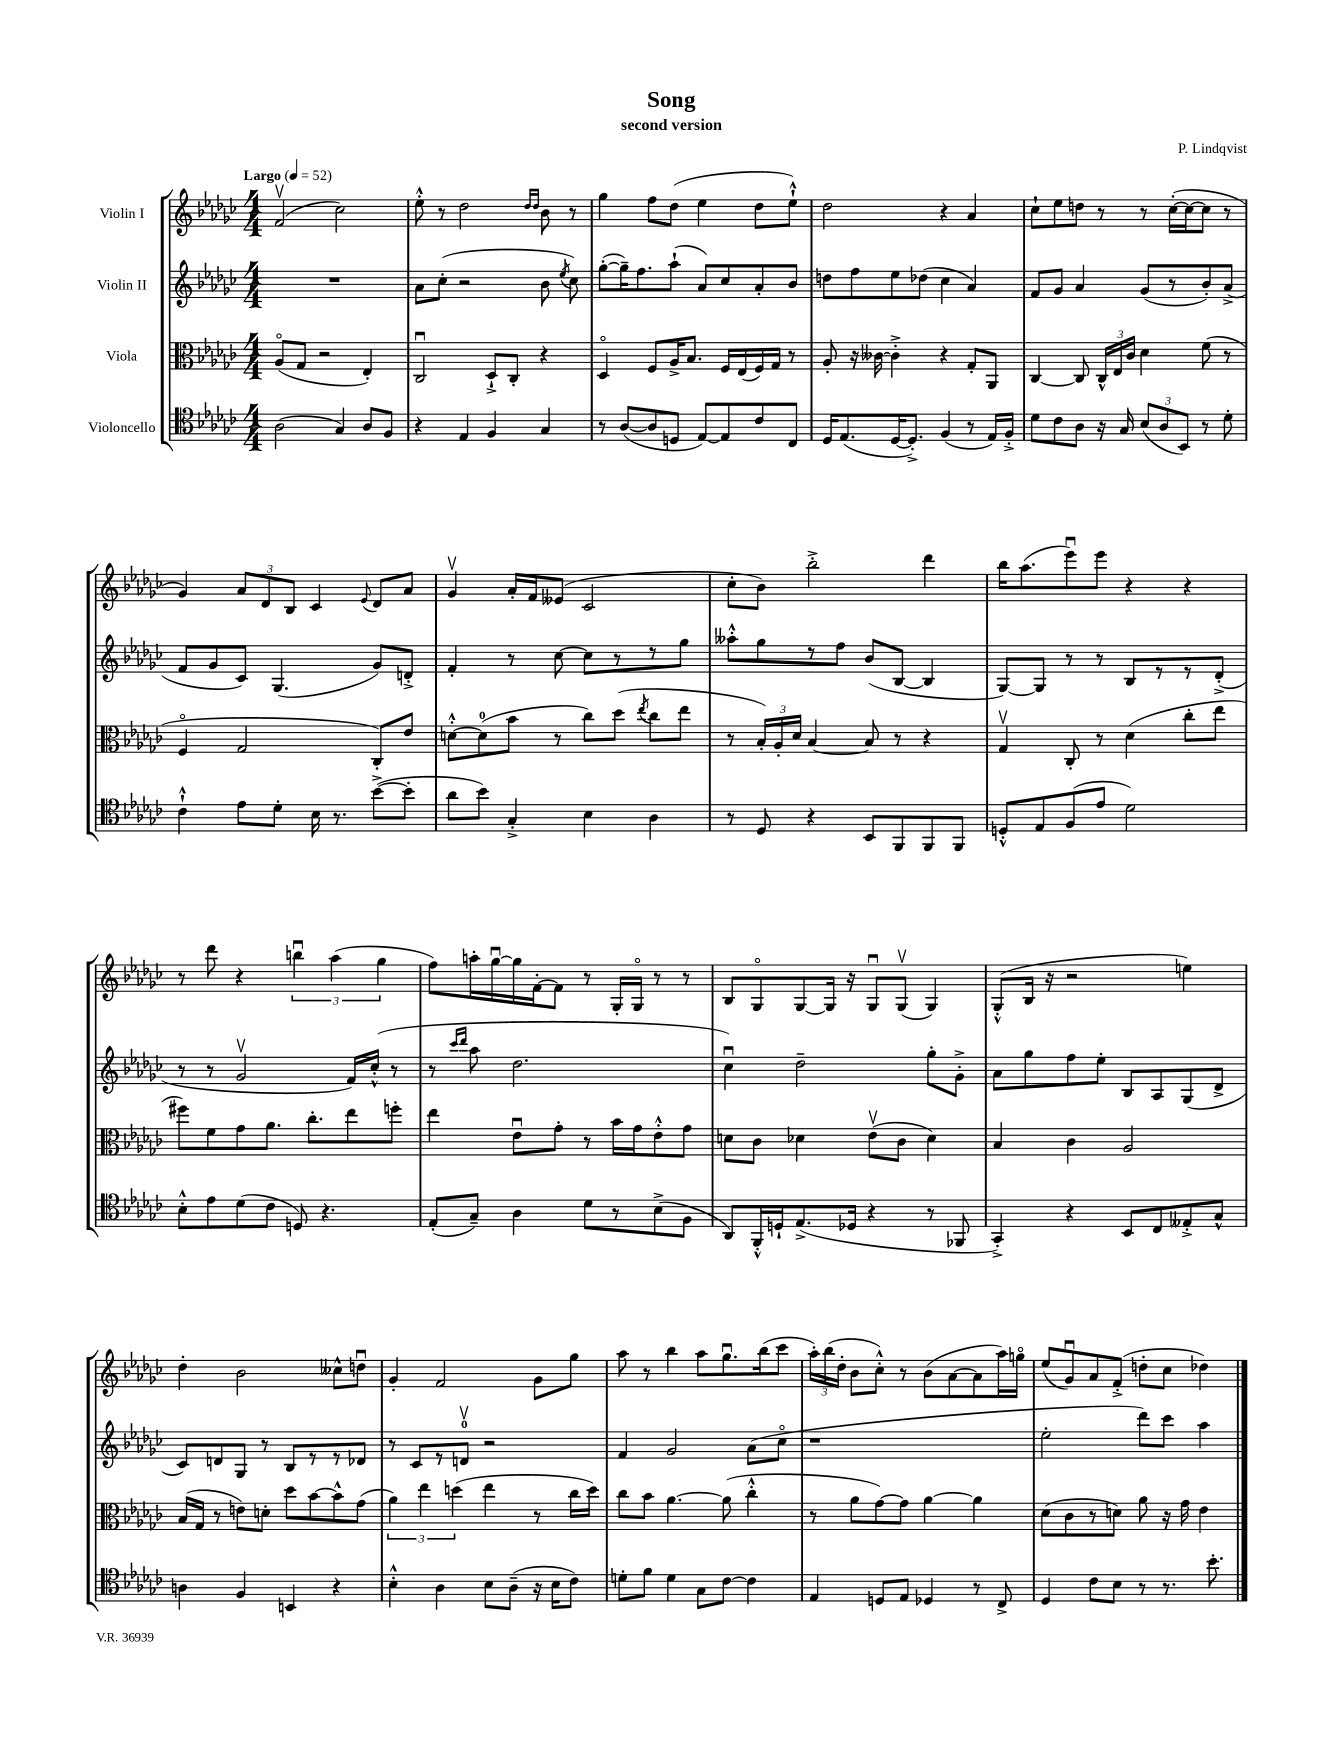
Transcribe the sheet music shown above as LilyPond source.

\header { title = "Song" composer = "P. Lindqvist" subtitle = "second version" }
<<
\new StaffGroup <<
\new Staff = "s0" \with { instrumentName = "Violin I" } {
    \clef treble \key ges \major \numericTimeSignature \time 4/4 \tempo "Largo" 4 = 52
    \autoBeamOff f'2\upbow( ces''2) |
    ees''8-.-^ r8 des''2 \grace { des''16[ des''16] } bes'8 r8 |
    ges''4 f''8[ des''8]( ees''4 des''8[ ees''8]-!-^) |
    des''2 r4 aes'4 |
    ces''8[-! ees''8 d''8] r8 r8 ces''16[~-.( ces''16~ ces''8] r8 |
    ges'4) \tuplet 3/2 { aes'8[ des'8 bes8] } ces'4 \appoggiatura { ees'8 } des'8[ aes'8] |
    ges'4\upbow aes'16[-. f'16 eeses'8]( ces'2 |
    ces''8[-. bes'8]) bes''2-.-> des'''4 |
    bes''16[ aes''8.( ees'''8\downbow) ees'''8] r4 r4 |
    r8 des'''8 r4 \tuplet 3/2 { b''4\downbow aes''4( ges''4 } |
    f''8[) a''16-. ges''16~\downbow ges''16 f'16~-. f'8] r8 ges16[-. ges16]\flageolet r8 r8 |
    bes8[ ges8\flageolet ges8~ ges16] r16 ges8[\downbow ges8]\upbow( ges4) |
    ges8[-.-^( bes16] r16 r2 e''4) |
    des''4-. bes'2 ceses''8[-^ d''8]\downbow |
    ges'4-. f'2 ges'8[ ges''8] |
    aes''8 r8 bes''4 aes''8[ ges''8.\downbow bes''16( ces'''8] |
    \tuplet 3/2 { aes''16[-.) bes''16( des''16]-. } bes'8[ ces''8]-.-^) r8 bes'8[( aes'8~ aes'8 aes''16) g''16]\flageolet |
    ees''8[( ges'8\downbow) aes'8 f'8]-.->( d''8[-. ces''8] des''4) \bar "|." |
}
\new Staff = "s1" \with { instrumentName = "Violin II" } {
    \clef treble \key ges \major \numericTimeSignature \time 4/4
    \autoBeamOff R1 |
    aes'8[ ces''8]-.( r2 bes'8 \acciaccatura { ees''8 } ces''8) |
    ges''8[~-.( ges''16--) f''8. aes''8]-!( aes'8[) ces''8 aes'8-. bes'8] |
    d''8[ f''8 ees''8 des''8]( ces''4 aes'4) |
    f'8[ ges'8] aes'4 ges'8[( r8 bes'8-.) aes'8]->( |
    f'8[ ges'8 ces'8]) ges4.( ges'8[) d'8]-.-> |
    f'4-. r8 ces''8~ ces''8[ r8 r8 ges''8] |
    aeses''8[-.-^ ges''8 r8 f''8] bes'8[( bes8]~ bes4 |
    ges8[~) ges8] r8 r8 bes8[ r8 r8 des'8]-.->( |
    r8 r8 ges'2\upbow f'16[) ces''16]-.-^( r8 |
    r8 \grace { ces'''16[ des'''16] } aes''8 des''2. |
    ces''4\downbow) des''2-- ges''8[-. ges'8]-.-> |
    aes'8[ ges''8 f''8 ees''8]-. bes8[ aes8 ges8( des'8]-> |
    ces'8[) d'8 ges8] r8 bes8[ r8 r8 des'8] |
    r8 ces'8[ r8 d'8]-0\upbow r2 |
    f'4 ges'2 aes'8[( ces''8]\flageolet |
    r1 |
    ees''2-. des'''8[) ces'''8] aes''4 \bar "|." |
}
\new Staff = "s2" \with { instrumentName = "Viola" } {
    \clef alto \key ges \major \numericTimeSignature \time 4/4
    \autoBeamOff aes8[\flageolet( ges8] r2 ees4-.) |
    ces2\downbow des8[-!-> ces8]-. r4 |
    des4\flageolet f8[ aes16-> bes8.] f16[ ees16( f16) ges16] r8 |
    aes8-. r16 ceses'16~ ceses'4-.-> r4 ges8[-. aes,8] |
    ces4~ ces8 \tuplet 3/2 { ces16[-^ ees16 ces'16] } des'4 f'8( r8 |
    f4\flageolet ges2 ces8[-.) ees'8] |
    d'8[~-.-^ d'8-0( bes'8] r8 ces''8[) des''8]( \acciaccatura { ees''8 } ces''8[ ees''8] |
    r8 \tuplet 3/2 { bes16[-.) aes16-. des'16] } bes4~ bes8 r8 r4 |
    ges4\upbow ces8-. r8 des'4( ces''8[-. ees''8] |
    fis''8[) f'8 ges'8 aes'8.] ces''8.[-. ees''8 f''8]-. |
    ees''4 ees'8[\downbow ges'8]-. r8 bes'16[ ges'16 ees'8-.-^ ges'8] |
    d'8[ ces'8] des'4 ees'8[\upbow( ces'8] des'4) |
    bes4 ces'4 aes2 |
    bes16[( ges16] r8 e'8[) d'8]-. des''8[ bes'8~ bes'8-^ ges'8]( |
    \tuplet 3/2 { aes'4) ees''4 d''4( } ees''4 r8 ces''16[ d''16]) |
    ces''8[ bes'8] aes'4.~ aes'8( ces''4-.-^ |
    r8 aes'8[ ges'8~) ges'8] aes'4~ aes'4 |
    des'8[( ces'8 r8 d'8]) aes'8 r16 ges'16 ees'4 \bar "|." |
}
\new Staff = "s3" \with { instrumentName = "Violoncello" } {
    \clef tenor \key ges \major \numericTimeSignature \time 4/4
    \autoBeamOff aes2( ges4) aes8[ f8] |
    r4 ees4 f4 ges4 |
    r8 aes8[~( aes8 d8] ees8[~) ees8 ces'8 ces8] |
    des16[ ees8.( des16~ des8.]-.->) f4( r8 ees16[) f16]-.-> |
    des'8[ ces'8 aes8] r16 ges16 \tuplet 3/2 { bes8[( aes8 bes,8]) } r8 des'8-. |
    ces'4-!-^ ees'8[ des'8]-. bes16 r8. bes'8[~->( bes'8]-. |
    aes'8[ bes'8]) ges4-.-> bes4 aes4 |
    r8 des8 r4 bes,8[ f,8 f,8 f,8] |
    d8[-.-^ ees8 f8( ees'8] des'2) |
    bes8[-.-^ ees'8 des'8( ces'8] d8) r4. |
    ees8[-.( ges8]--) aes4 des'8[ r8 bes8->( f8] |
    aes,8[) f,16-.-^ d16-! ees8.->( des16] r4 r8 fes,8 |
    ges,4-.->) r4 bes,8[ ces8 eeses8-.-> ges8]-^ |
    a4 f4 b,4 r4 |
    bes4-.-^ aes4 bes8[ aes8]--( r16 bes16[ ces'8]) |
    d'8[-. f'8] d'4 ges8[ ces'8]~ ces'4 |
    ees4 d8[ ees8] des4 r8 ces8-> |
    des4 ces'8[ bes8] r8 r8. bes'8.-. \bar "|." |
}
>>
>>
\layout { \context { \Score \remove "Bar_number_engraver" } }
